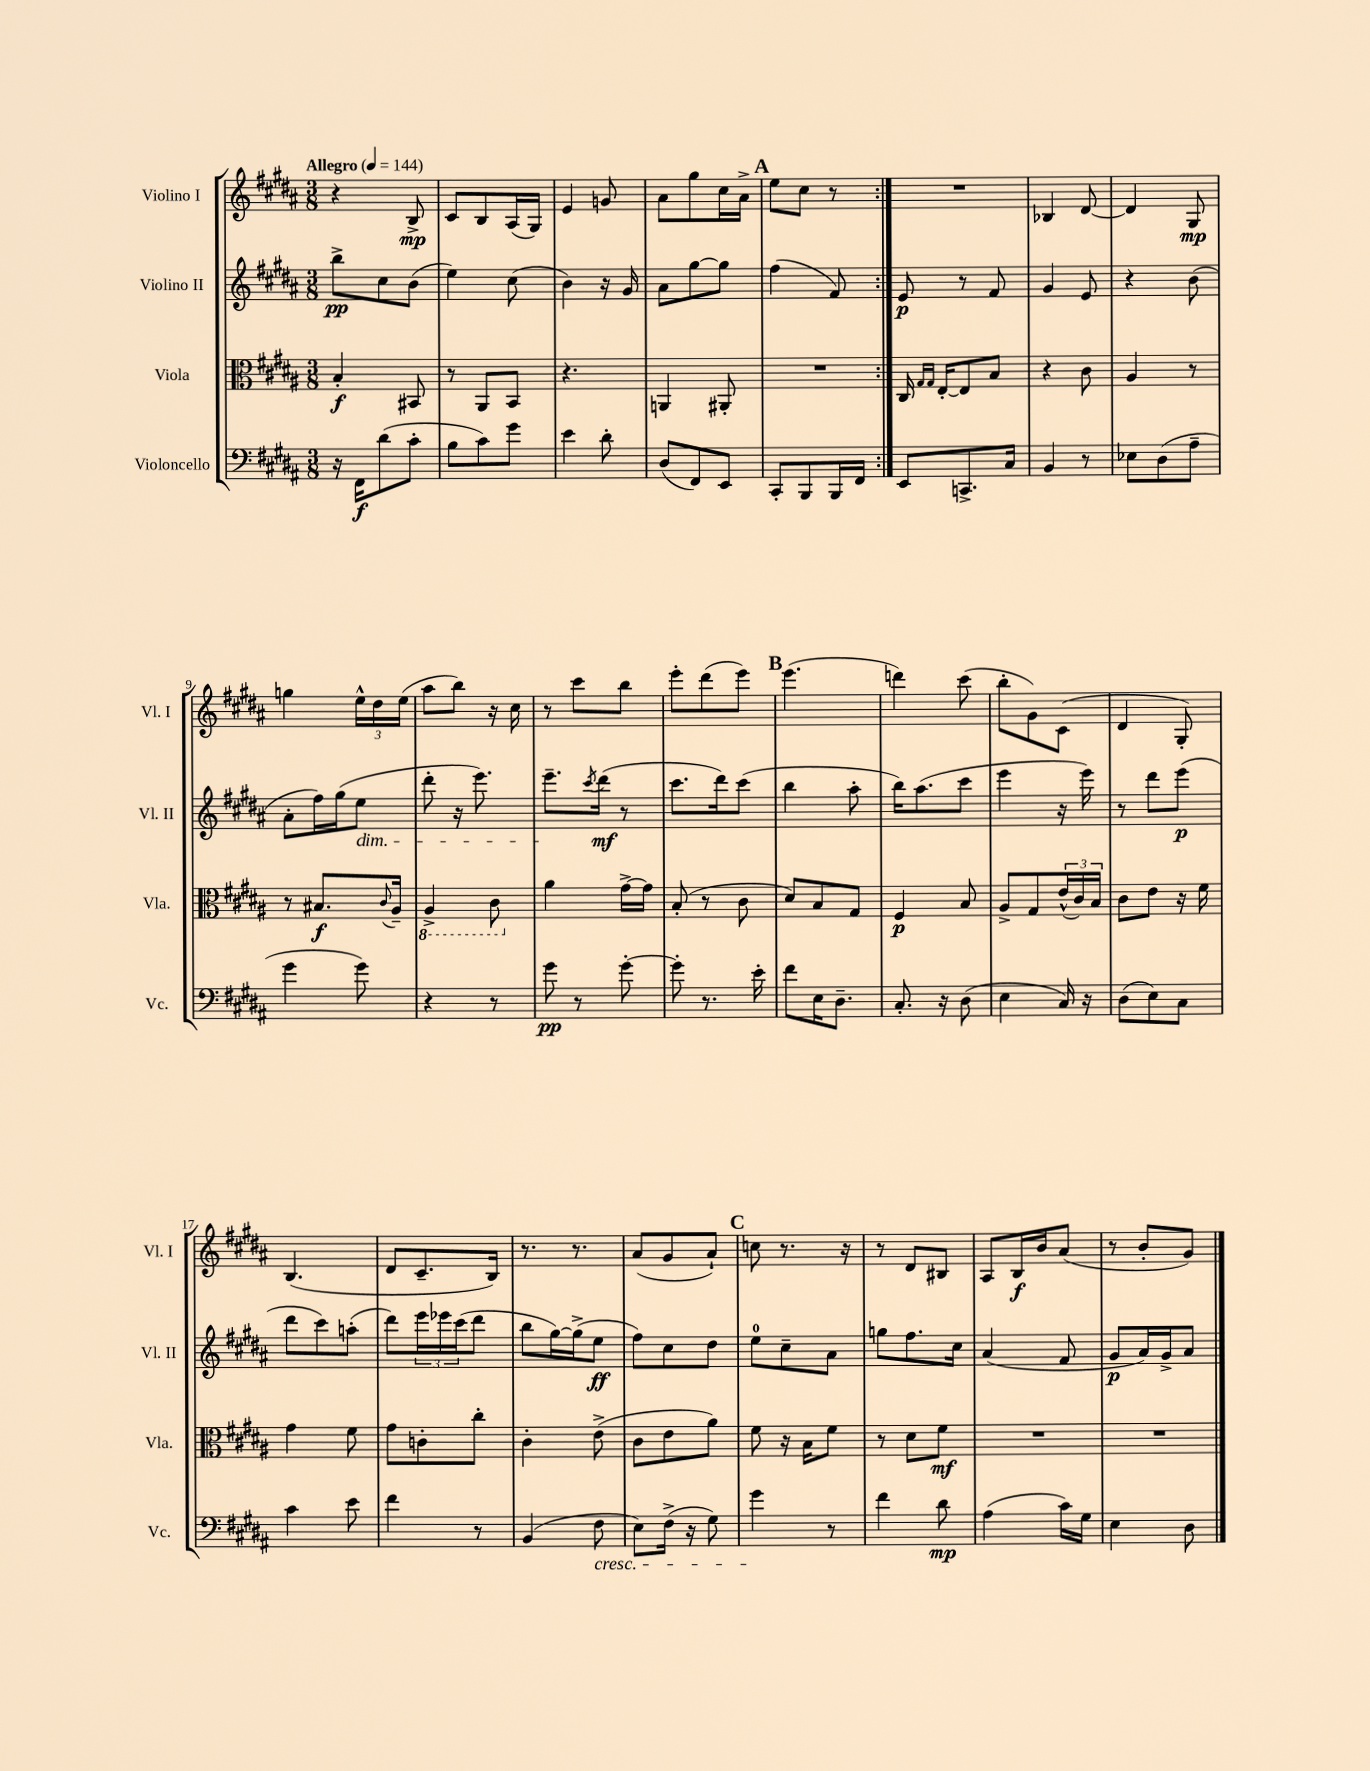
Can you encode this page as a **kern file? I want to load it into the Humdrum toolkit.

**kern	**kern	**kern	**kern
*staff4	*staff3	*staff2	*staff1
*clefF4	*clefC3	*clefG2	*clefG2
*k[f#c#g#d#a#]	*k[f#c#g#d#a#]	*k[f#c#g#d#a#]	*k[f#c#g#d#a#]
*M3/8	*M3/8	*M3/8	*M3/8
*MM144	*MM144	*MM144	*MM144
16r	4B'	8bb^	4r
16FF#	.	.	.
(8d#	.	8cc#	.
8c#'	8BB#	(8b	8B^
=	=	=	=
8B	8r	4ee)	8c#
8c#)	8AA#	.	8B
8g#	8BB	(8cc#	(16A#
.	.	.	16G#)
=	=	=	=
4e	4.r	4b)	4e
8d#'	.	16r	8g
.	.	16g#	.
=	=	=	=
(8D#	4AA	8a#	8a#
8FF#)	.	[8gg#	8gg#
8EE	8AA#'	8gg#]	16cc#
.	.	.	16a#^
=	=	=	=
8CC#'	4.r	(4ff#	8ee
8BBB	.	.	8cc#
16BBB	.	8f#)	8r
16FF#	.	.	.
=:|!	=:|!	=:|!	=:|!
8EE	16C#	8e	4.r
.	16qqG#	.	.
.	16qqG#	.	.
.	[16E'	.	.
8.CC^	8E]	8r	.
.	8B	8f#	.
16C#	.	.	.
=	=	=	=
4BB	4r	4g#	4B-
8r	8c#	8e	[8d#
=	=	=	=
8E-	4A#	4r	4d#]
(8D#	.	.	.
8A#~	8r	(8b	8G#
=	=	=	=
4g#	8r	8a#'	4gg
.	8.B#	16ff#)	.
.	.	(16gg#	.
8g#)	.	8ee	24ee^^
.	.	.	24dd#
.	8qqc#	.	.
.	16A#~	.	.
.	.	.	(24ee
=	=	=	=
4r	4AA#^	8ddd#'	8aa#
.	.	16r	8bb)
.	.	8.eee)	.
8r	8C#	.	16r
.	.	.	16cc#
=	=	=	=
8g#	4a#	8.eee~	8r
8r	.	.	8ccc#
.	.	8qccc#	.
.	.	(16ddd#	.
[8g#'	[16g#^	8r	8bb
.	16g#]	.	.
=	=	=	=
8g#']	(8B'	8.ccc#	8eee'
8.r	8r	.	(8ddd#
.	.	16ddd#)	.
.	8c#	(8ccc#	8eee)
16e'	.	.	.
=	=	=	=
8f#	8d#)	4bb	(4.eee
16E	8B	.	.
8.D#~	.	.	.
.	8G#	8aa#'	.
=	=	=	=
8.C#'	4F#	16bb)	4ddd)
.	.	(8.aa#	.
16r	.	.	.
(8D#	8B	8ccc#	(8ccc#
=	=	=	=
4E	8A#^	4eee	8bb'
.	8G#	.	8g#)
16C#)	(24e^^	16r	(8c#
.	24c#)	.	.
16r	.	16eee)	.
.	24B	.	.
=	=	=	=
(8D#	8c#	8r	4d#
8E)	8e	8ddd#	.
8C#	16r	(8eee	8G#')
.	16f#	.	.
=	=	=	=
4c#	4g#	8ddd#	(4.B
.	.	8ccc#)	.
8e	8f#	(8aa'	.
=	=	=	=
4f#	8g#	8ddd#)	8d#
.	8c'	24eee	8.c#~
.	.	24eee-	.
.	.	(24ccc#	.
8r	8cc#'	8ddd#	.
.	.	.	16B)
=	=	=	=
(4BB	4c#'	8bb	8.r
.	.	[16gg#)	.
.	.	(16gg#^]	8.r
8F#	(8e^	8ee	.
=	=	=	=
8E)	8c#	8ff#)	(8a#
(16F#^	8e	8cc#	8g#
16r	.	.	.
8G#)	8a#)	8dd#	8a#`)
=	=	=	=
4g#	8f#	8ee	8cc
.	16r	8cc#~	8.r
.	16B	.	.
8r	8f#	8a#	.
.	.	.	16r
=	=	=	=
4f#	8r	8gg	8r
.	8d#	8.ff#	8d#
8d#	8f#	.	8B#
.	.	16cc#	.
=	=	=	=
(4A#	4.r	(4a#	8A#
.	.	.	16B
.	.	.	16b
16c#)	.	8f#	(8a#
16G#	.	.	.
=	=	=	=
4E	4.r	8g#	8r
.	.	16a#)	8b'
.	.	16g#^	.
8D#	.	8a#	8g#)
==	==	==	==
*-	*-	*-	*-
